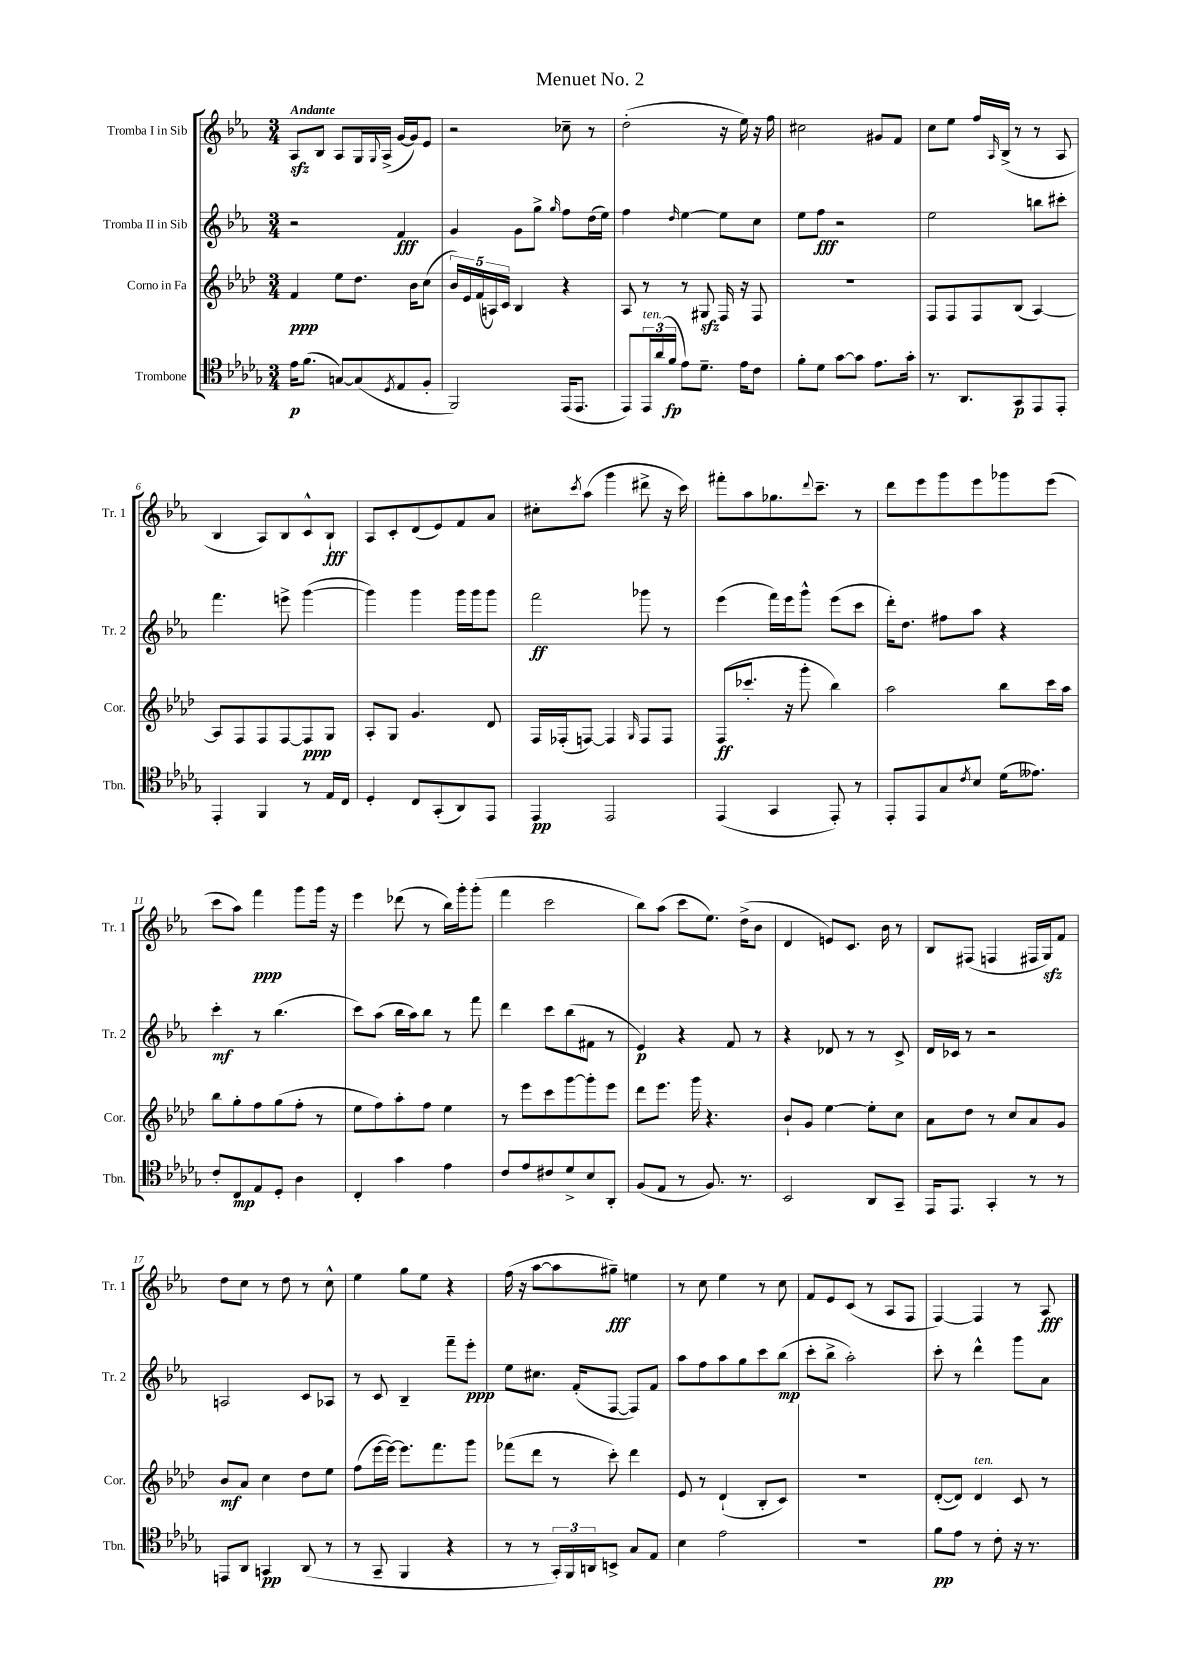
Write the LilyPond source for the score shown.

\header { title = "Menuet No. 2" }
<<
\new StaffGroup <<
\new Staff = "s0" \with { instrumentName = "Tromba I in Sib" shortInstrumentName = "Tr. 1" } {
    \clef treble \key ees \major \numericTimeSignature \time 3/4 \tempo "Andante"
    aes8\sfz bes8 aes8 g16 \appoggiatura { g8 } aes16->( g'16~ g'16) ees'8 |
    r2 ces''8-- r8 |
    d''2-.( r16 ees''16) r16 f''16 |
    cis''2 gis'8 f'8 |
    c''8 ees''8 f''16 \grace { aes16 } bes16->( r8 r8 aes8 |
    bes4 aes8) bes8 c'8-^ bes8-!\fff |
    aes8 c'8-. d'8( ees'8) f'8 aes'8 |
    cis''8-. \acciaccatura { c'''8 } aes''8( g'''4 dis'''8-> r16 c'''16) |
    fis'''8-. aes''8 ges''8. \appoggiatura { d'''8 } c'''8.-- r8 |
    d'''8 ees'''8 g'''8 ees'''8 ges'''8 ees'''8( |
    c'''8 aes''8) f'''4\ppp g'''8 g'''16 r16 |
    ees'''4 des'''8( r8 bes''16) g'''16-. g'''8-.( |
    f'''4 c'''2 |
    bes''8) aes''8( c'''8 ees''8.) d''16->( bes'8 |
    d'4 e'8) c'8. bes'16 r8 |
    bes8 fis8( f4 fis16 g16\sfz) f'8 |
    d''8 c''8 r8 d''8 r8 c''8-^ |
    ees''4 g''8 ees''8 r4 |
    f''16( r16 aes''8~ aes''8 gis''8--\fff) e''4 |
    r8 c''8 ees''4 r8 c''8 |
    f'8 ees'8 c'8( r8 aes8 f8 |
    f4~) f4 r8 aes8\fff \bar "|." |
}
\new Staff = "s1" \with { instrumentName = "Tromba II in Sib" shortInstrumentName = "Tr. 2" } {
    \clef treble \key ees \major \numericTimeSignature \time 3/4
    r2 f'4\fff |
    g'4 g'8 g''8-> \grace { g''16 } f''8 d''16( ees''16) |
    f''4 \grace { d''16 } ees''4~ ees''8 c''8 |
    ees''8 f''8\fff r2 |
    ees''2 b''8 cis'''8-. |
    f'''4. e'''8-> g'''4~( |
    g'''4) g'''4 g'''16 g'''16 g'''8 |
    f'''2\ff ges'''8 r8 |
    ees'''4( f'''16) ees'''16 g'''8-^ ees'''8( c'''8 |
    d'''16-.) d''8. fis''8 aes''8 r4 |
    c'''4-.\mf r8 bes''4.( |
    c'''8) aes''8( bes''16 aes''16) bes''8 r8 f'''8 |
    d'''4 c'''8 bes''8( fis'8 r8 |
    ees'4\p) r4 f'8 r8 |
    r4 des'8 r8 r8 c'8-> |
    d'16 ces'16 r8 r2 |
    a2 c'8 aes8 |
    r8 c'8 bes4-- f'''8-- ees'''8-.\ppp |
    ees''8 cis''8. f'16-.( f8~ f8) f'8 |
    aes''8 f''8 aes''8 g''8 c'''8 bes''8\mp( |
    c'''8-. bes''8-> aes''2-.) |
    c'''8-. r8 d'''4-^ g'''8 aes'8 \bar "|." |
}
\new Staff = "s2" \with { instrumentName = "Corno in Fa" shortInstrumentName = "Cor." } {
    \clef treble \key aes \major \numericTimeSignature \time 3/4
    f'4\ppp ees''8 des''8. bes'16 c''8( |
    \tuplet 5/4 { bes'16) ees'16 f'16( a16) c'16 } bes4 r4 |
    aes8 r8 r8 gis8\sfz f16 r16 f8 |
    R2. |
    f8 f8 f8 bes8( aes4~) |
    aes8 f8 f8 f8~ f8\ppp g8 |
    aes8-. g8 g'4. des'8 |
    f16 fes16-.( f8~) f4 \grace { g16 } f8 f8 |
    f8\ff( ces'''8.-. r16 g'''8-. bes''4) |
    aes''2 bes''8 c'''16 aes''16 |
    bes''8 g''8-. f''8 g''8( f''8-. r8 |
    ees''8 f''8) aes''8-. f''8 ees''4 |
    r8 ees'''8 c'''8 g'''8~ g'''8-. ees'''8 |
    des'''8 ees'''8. g'''16 r4. |
    bes'8-! g'8 ees''4~ ees''8-. c''8 |
    aes'8 des''8 r8 c''8 aes'8 g'8 |
    bes'8\mf aes'8 c''4 des''8 ees''8 |
    f''8( ees'''16~ ees'''16~) ees'''8. f'''8. g'''8 |
    fes'''8( des'''8 r8 c'''8-.) des'''4 |
    ees'8 r8 des'4-!( bes8-. c'8) |
    R2. |
    des'8~-.( des'8) des'4^\markup { \italic "ten." } c'8 r8 \bar "|." |
}
\new Staff = "s3" \with { instrumentName = "Trombone" shortInstrumentName = "Tbn." } {
    \clef tenor \key des \major \numericTimeSignature \time 3/4
    ees'16\p f'8.( g8~) g8( \acciaccatura { des8 } ees8 f8-. |
    f,2) ees,16( ees,8. |
    ees,8) \tuplet 3/2 { ees,16^\markup { \italic "ten." } aes'16( f'16\fp } ees'8) des'8.-- ees'16 c'8 |
    f'8-. des'8 ges'8~ ges'8 ees'8. ges'16-. |
    r8. aes,8. ges,8\p ees,8 ees,8-. |
    ees,4-. f,4 r8 ees16 c16 |
    des4-. c8 ges,8-.( aes,8) ees,8 |
    ees,4\pp ees,2 |
    ees,4( ges,4 ees,8-.) r8 |
    ees,8-. ees,8 ges8 \acciaccatura { c'8 } bes8 des'16( eeses'8.) |
    c'8-. c8\mp ees8 des8-. aes4 |
    c4-. ges'4 ees'4 |
    c'8 ees'8 cis'8 des'8-> bes8 aes,8-. |
    f8( ees8 r8 f8.) r8. |
    bes,2 aes,8 ges,8-- |
    ees,16 ees,8. ges,4-. r8 r8 |
    e,8 aes,8 g,4\pp aes,8( r8 |
    r8 ges,8-- f,4 r4 |
    r8 r8 \tuplet 3/2 { ges,16-.) f,16 a,16 } b,8-> ges8 ees8 |
    bes4 ees'2 |
    R2. |
    f'8\pp ees'8 r8 c'8-. r16 r8. \bar "|." |
}
>>
>>
